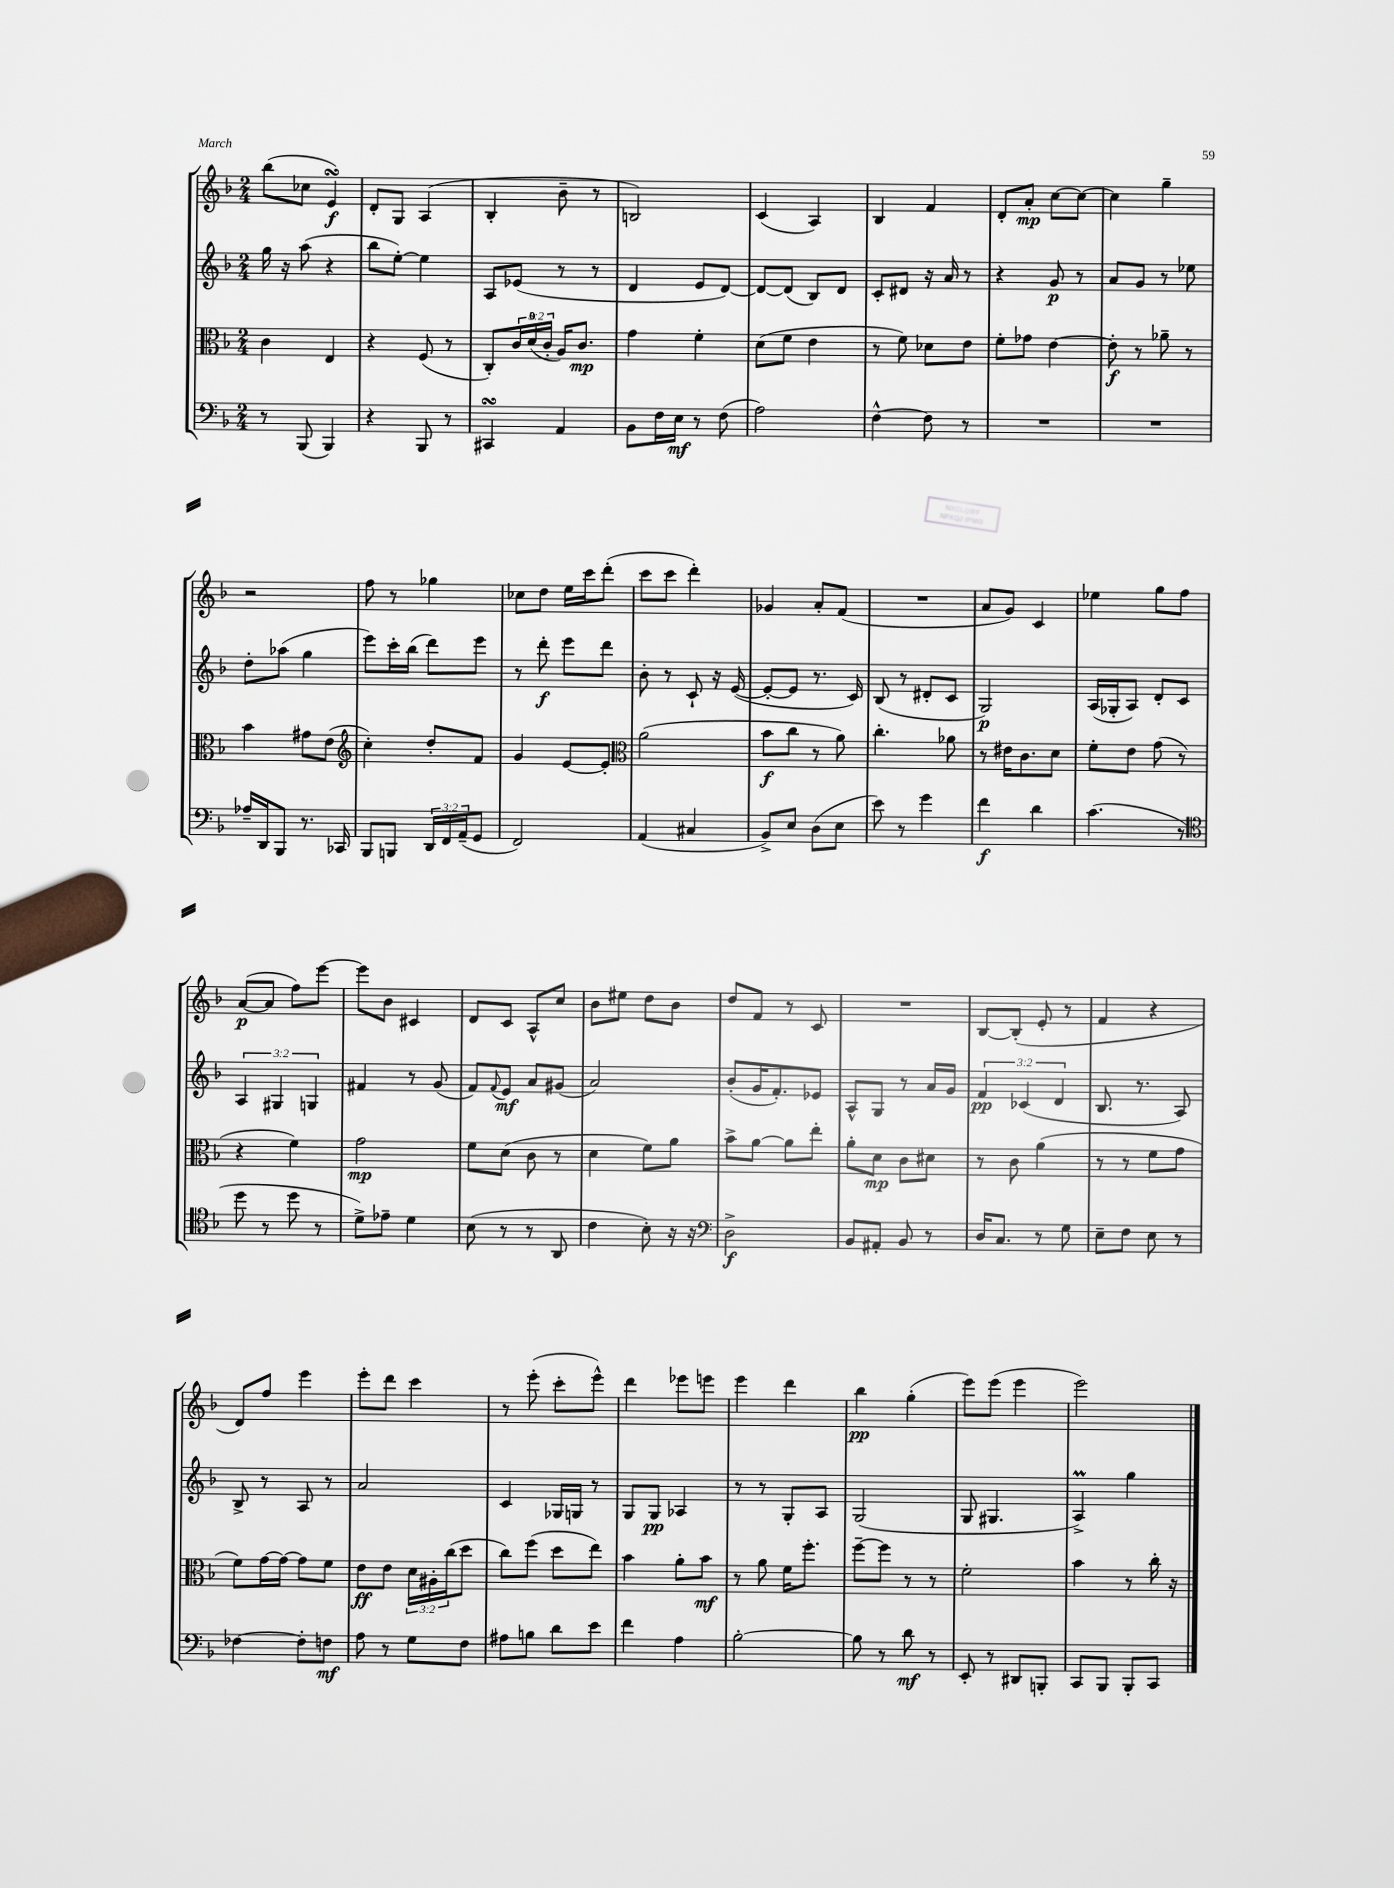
<<
\new StaffGroup <<
\new Staff = "s0" {
    \clef treble \key f \major \numericTimeSignature \time 2/4
    bes''8( ces''8 e'4\turn\f) |
    d'8-. g8 a4( |
    bes4-. bes'8-- r8 |
    b2) |
    c'4( a4) |
    bes4 f'4 |
    d'8-. a'8-.\mp c''8~ c''8~ |
    c''4 g''4-- |
    r2 |
    f''8 r8 ges''4 |
    ces''8 d''8 e''16 c'''16 d'''8-.( |
    c'''8 c'''8 d'''4-.) |
    ges'4 a'8-. f'8( |
    R2 |
    a'8 g'8) c'4 |
    ees''4 g''8 f''8 |
    a'8~\p( a'8 f''8) e'''8~ |
    e'''8 bes'8 cis'4 |
    d'8 c'8 a8-^ c''8 |
    bes'8 eis''8 d''8 bes'8 |
    d''8 f'8 r8 c'8 |
    R2 |
    bes8~ bes8-.( e'8-. r8 |
    f'4 r4 |
    d'8) f''8 e'''4 |
    e'''8-. d'''8 c'''4 |
    r8 e'''8-.( c'''8-. e'''8-^) |
    d'''4 ees'''8 e'''8 |
    e'''4 d'''4 |
    bes''4\pp g''4-.( |
    e'''8) e'''8( e'''4 |
    e'''2) \bar "|." |
}
\new Staff = "s1" {
    \clef treble \key f \major \numericTimeSignature \time 2/4 \override Staff.TupletNumber.text = #tuplet-number::calc-fraction-text
    g''16 r16 a''8( r4 |
    bes''8 e''8~-.) e''4 |
    a8 ees'8( r8 r8 |
    d'4 e'8 d'8~) |
    d'8~ d'8( bes8) d'8 |
    c'8-. dis'8 r16 a'16 r8 |
    r4 g'8\p r8 |
    a'8 g'8 r8 ees''8 |
    d''8-. aes''8( g''4 |
    e'''8) c'''16-. bes''16( d'''8) e'''8 |
    r8 d'''8-.\f e'''8 d'''8 |
    bes'8-. r8 c'8-! r16 e'16~( |
    e'8~-. e'8 r8. c'16) |
    bes8( r8 dis'8-. c'8 |
    g2\p) |
    a16( ges16-. a8) d'8-. c'8 |
    \tuplet 3/2 { a4 gis4 g4 } |
    fis'4 r8 g'8( |
    f'8) \appoggiatura { f'8 } e'8\mf a'8 gis'8( |
    a'2) |
    bes'8-.( g'16 f'8.-.) ees'8 |
    a8-^ g8 r8 a'16 g'16 |
    \tuplet 3/2 { f'4\pp ces'4( d'4 } |
    bes8. r8. a8) |
    bes8-> r8 a8 r8 |
    a'2 |
    c'4 ges16 g16 r8 |
    g8 g8\pp aes4 |
    r8 r8 g8-. a8 |
    g2( |
    g8 gis4. |
    a4->\prall) g''4 \bar "|." |
}
\new Staff = "s2" {
    \clef alto \key f \major \numericTimeSignature \time 2/4 \override Staff.TupletNumber.text = #tuplet-number::calc-fraction-text
    c'4 e4 |
    r4 f8( r8 |
    c8-.) \tuplet 3/2 { c'16 d'16-0( c'16-. } a16) c'8.\mp |
    g'4 f'4-. |
    d'8( f'8 e'4 |
    r8 f'8) des'8 e'8 |
    f'8-. ges'8 e'4~ |
    e'8-.\f r8 aes'8-- r8 |
    bes'4 gis'8 e'8( |
    \clef treble c''4-.) d''8-. f'8 |
    g'4 e'8~ e'8-. |
    \clef alto a'2( |
    bes'8\f c''8 r8 a'8) |
    c''4.-. aes'8 |
    r8 eis'16 c'8. d'8 |
    f'8-. e'8 g'8( r8 |
    r4 f'4) |
    g'2\mp |
    f'8 d'8( c'8 r8 |
    d'4 f'8) a'8 |
    bes'8-> a'8~ a'8 e''8-. |
    a'8-. d'8\mp c'8 dis'8 |
    r8 c'8 a'4( |
    r8 r8 f'8 g'8 |
    f'8) g'16~ g'16~ g'8 f'8 |
    e'8\ff e'8 \tuplet 3/2 { d'16 ais16-. c''16( } d''8 |
    c''8) f''8( d''8 e''8) |
    bes'4 a'8-. bes'8\mf |
    r8 a'8 f'16 f''8.-. |
    f''8~-- f''8 r8 r8 |
    f'2-. |
    bes'4 r8 c''16-. r16 \bar "|." |
}
\new Staff = "s3" {
    \clef bass \key f \major \numericTimeSignature \time 2/4 \override Staff.TupletNumber.text = #tuplet-number::calc-fraction-text
    r8 bes,,8( bes,,4) |
    r4 bes,,8 r8 |
    cis,4\turn a,4 |
    bes,8 f16 e16\mf r8 f8( |
    a2) |
    f4~-^ f8 r8 |
    R2 |
    R2 |
    aes16-- d,16 bes,,8 r8. ces,16 |
    bes,,8 b,,8 \tuplet 3/2 { d,16 f,16 a,16--( } g,8 |
    f,2) |
    a,4( cis4 |
    bes,8->) e8 d8( e8 |
    e'8) r8 g'4 |
    f'4\f d'4 |
    c'4.( r8 |
    \clef tenor d''8 r8 d''8 r8 |
    d'8->) ees'8-- d'4 |
    bes8( r8 r8 a,8 |
    c'4 bes8-.) r16 r16 |
    \clef bass d2->\f |
    bes,8 ais,8-. bes,8 r8 |
    d16 c8. r8 g8 |
    e8-- f8 e8 r8 |
    fes4~ fes8-. f8\mf |
    a8 r8 g8 f8 |
    ais8 b8 d'8 e'8 |
    f'4 a4 |
    bes2~-. |
    bes8 r8 d'8\mf r8 |
    e,8-. r8 dis,8 b,,8-. |
    c,8 bes,,8 bes,,8-. c,8 \bar "|." |
}
>>
>>
\layout { \context { \Score \remove "Bar_number_engraver" } }
